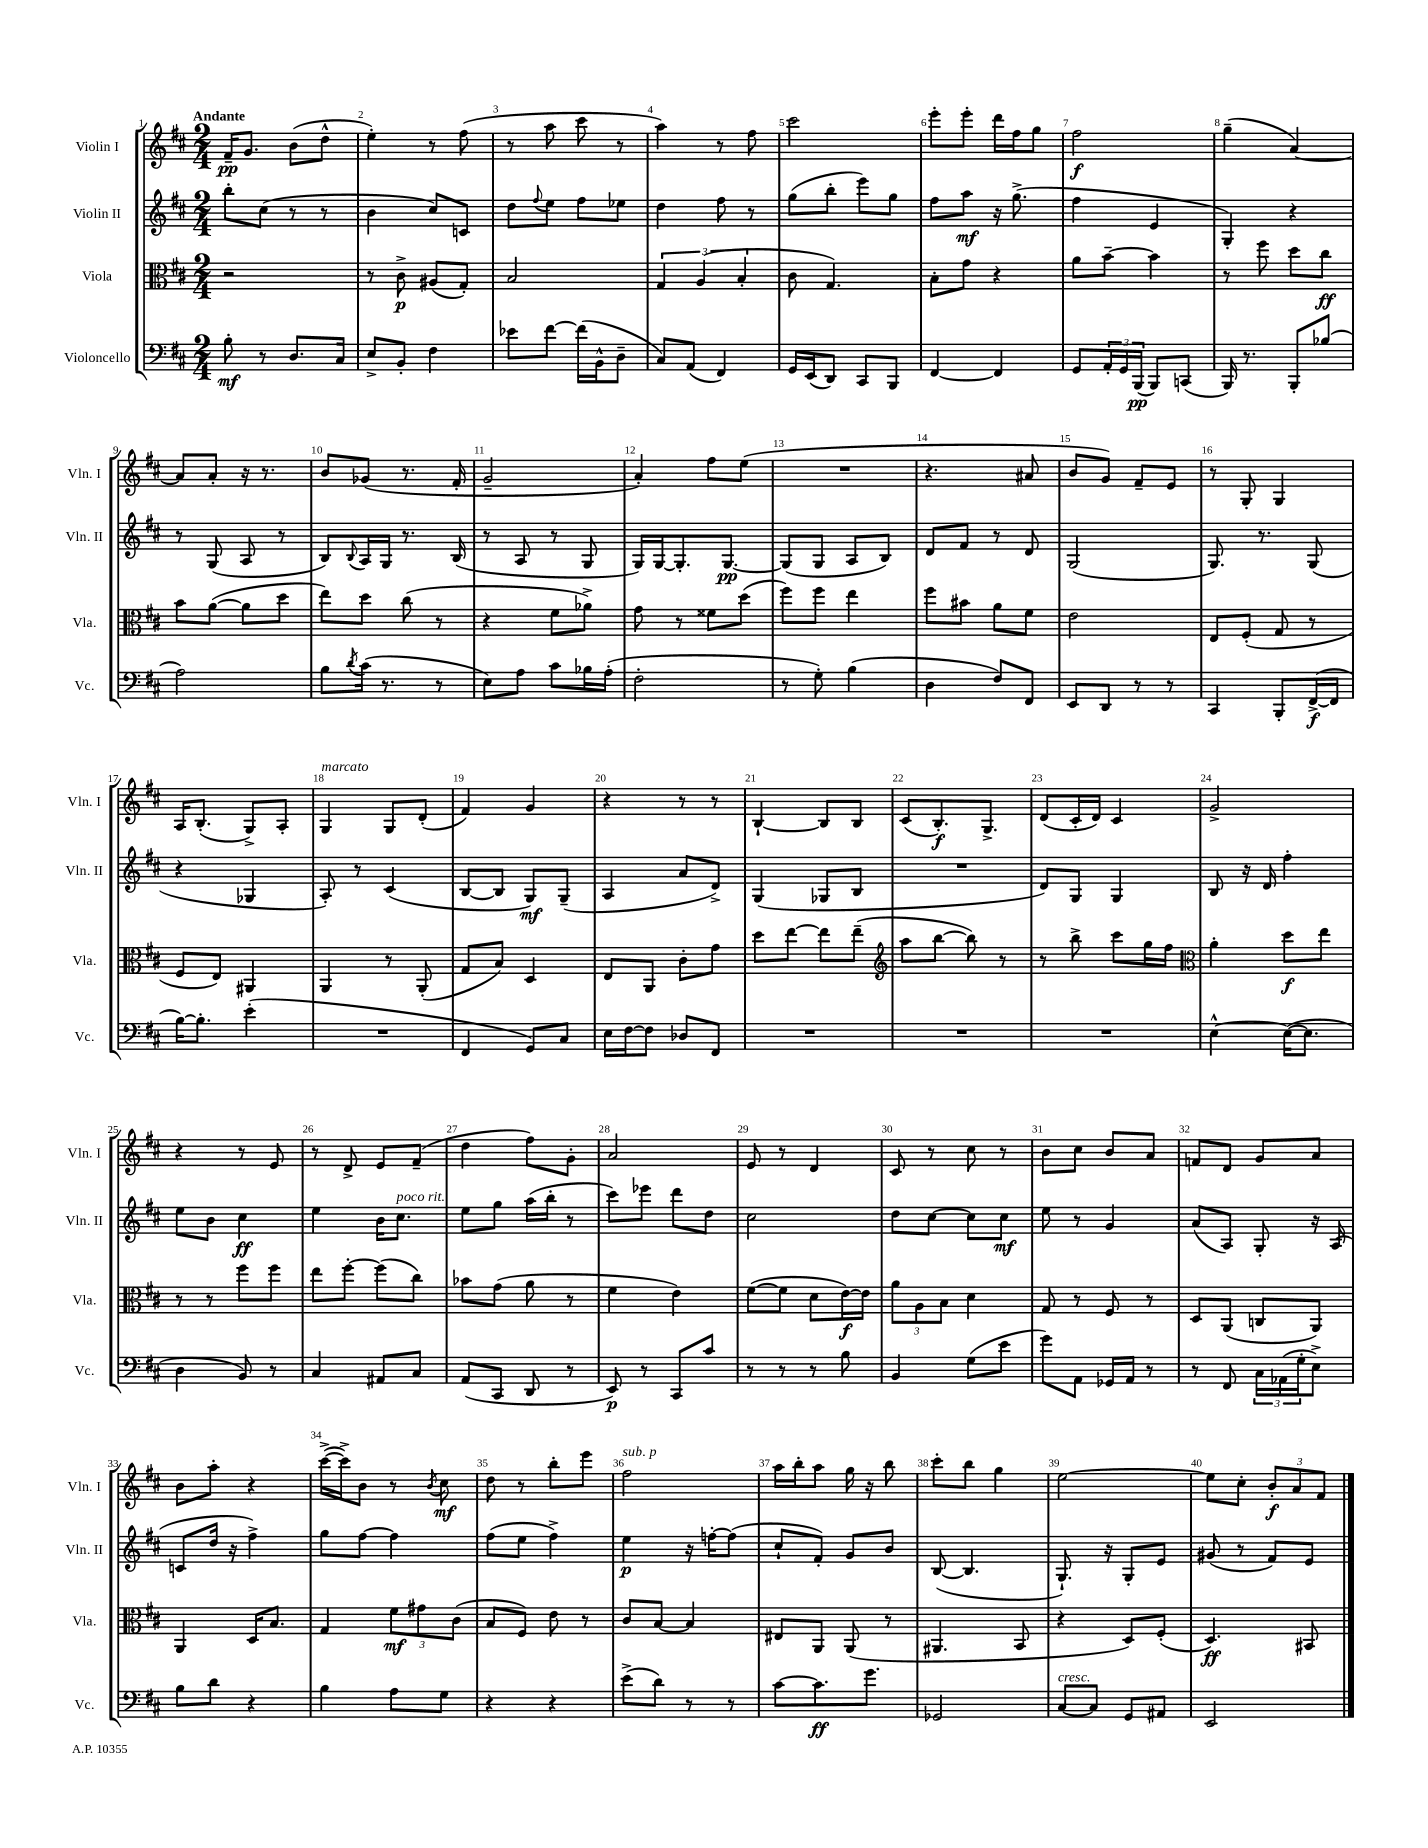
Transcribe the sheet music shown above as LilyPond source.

<<
\new StaffGroup <<
\new Staff = "s0" \with { instrumentName = "Violin I" shortInstrumentName = "Vln. I" } {
    \clef treble \key d \major \numericTimeSignature \time 2/4 \tempo "Andante"
    fis'16--\pp g'8. b'8( d''8-^ |
    e''4-.) r8 fis''8( |
    r8 a''8 cis'''8 r8 |
    a''4) r8 fis''8 |
    cis'''2 |
    e'''8-. e'''8-. d'''16 fis''16 g''8 |
    fis''2\f |
    g''4--( a'4~) |
    a'8 a'8-. r16 r8. |
    b'8 ges'8( r8. fis'16-. |
    g'2-- |
    a'4-.) fis''8 e''8( |
    R2 |
    r4. ais'8 |
    b'8 g'8) fis'8-- e'8 |
    r8 g8-. g4 |
    a16 b8.-.( g8->) a8-. |
    g4^\markup { \italic "marcato" } g8 d'8-.( |
    fis'4) g'4 |
    r4 r8 r8 |
    b4~-! b8 b8 |
    cis'8( b8.-.\f) g8.-> |
    d'8( cis'16-. d'16) cis'4 |
    g'2-> |
    r4 r8 e'8 |
    r8 d'8-> e'8 fis'8--( |
    d''4 fis''8) g'8-. |
    a'2 |
    e'8 r8 d'4 |
    cis'8 r8 cis''8 r8 |
    b'8 cis''8 b'8 a'8 |
    f'8 d'8 g'8 a'8 |
    b'8 a''8-. r4 |
    cis'''16~->( cis'''16->) b'8 r8 \acciaccatura { b'8 } cis''8\mf |
    d''8 r8 b''8-. e'''8 |
    fis''2^\markup { \italic "sub. p" } |
    a''16 b''16-. a''8 g''16 r16 b''8 |
    cis'''8-. b''8 g''4 |
    e''2~ |
    e''8 cis''8-. \tuplet 3/2 { b'8-.\f a'8 fis'8 } \bar "|." |
}
\new Staff = "s1" \with { instrumentName = "Violin II" shortInstrumentName = "Vln. II" } {
    \clef treble \key d \major \numericTimeSignature \time 2/4
    b''8-. cis''8( r8 r8 |
    b'4 cis''8) c'8 |
    d''8 \appoggiatura { fis''8 } e''8 fis''8 ees''8 |
    d''4 fis''8 r8 |
    g''8( b''8-. e'''8) g''8 |
    fis''8 a''8\mf r16 g''8.->( |
    fis''4 e'4 |
    g4-.) r4 |
    r8 g8( a8 r8 |
    b8) \appoggiatura { b8 } a16 g16 r8. b16( |
    r8 a8 r8 g8 |
    g16) g16~ g8.-. g8.~\pp |
    g8( g8 a8 b8) |
    d'8 fis'8 r8 d'8 |
    g2( |
    g8.) r8. g8( |
    r4 ges4 |
    a8-.) r8 cis'4( |
    b8~ b8 g8\mf) g8--( |
    a4 a'8 d'8->) |
    g4( ges8 b8 |
    R2 |
    d'8) g8 g4 |
    b8 r16 d'16 fis''4-. |
    e''8 b'8 cis''4\ff |
    e''4 b'16 cis''8.^\markup { \italic "poco rit." } |
    e''8 g''8 a''16( b''16-. r8 |
    cis'''8) ees'''8 d'''8 d''8 |
    cis''2 |
    d''8 cis''8~ cis''8 cis''8\mf |
    e''8 r8 g'4 |
    a'8( a8) g8-. r16 a16( |
    c'8 d''16 r16 fis''4->) |
    g''8 fis''8~ fis''4 |
    fis''8( e''8 fis''4->) |
    e''4\p r16 f''16~-. f''8( |
    cis''8-! fis'8-.) g'8 b'8 |
    b8~( b4. |
    g8.-!) r16 g8-. e'8 |
    gis'8( r8 fis'8) e'8 \bar "|." |
}
\new Staff = "s2" \with { instrumentName = "Viola" shortInstrumentName = "Vla." } {
    \clef alto \key d \major \numericTimeSignature \time 2/4
    r2 |
    r8 cis'8->\p ais8( g8-.) |
    b2 |
    \tuplet 3/2 { g4 a4( b4-. } |
    cis'8 g4.) |
    b8-. g'8 r4 |
    a'8 b'8~-- b'4 |
    r8 fis''8 d''8 cis''8\ff |
    b'8 a'8~( a'8 d''8 |
    e''8) d''8 cis''8( r8 |
    r4 fis'8 aes'8->) |
    g'8 r8 fisis'8 d''8( |
    fis''8) fis''8 e''4 |
    fis''8 bis'8 a'8 fis'8 |
    e'2 |
    e8 fis8-.( g8 r8 |
    fis8 e8) ais,4 |
    a,4 r8 a,8-.( |
    g8 b8) d4 |
    e8 a,8 cis'8-. g'8 |
    d''8 e''8~ e''8 e''8--( |
    \clef treble a''8 b''8~ b''8) r8 |
    r8 b''8-> cis'''8 g''16 fis''16 |
    \clef alto a'4-. d''8\f e''8 |
    r8 r8 fis''8 fis''8 |
    e''8 fis''8~-. fis''8( cis''8) |
    bes'8 g'8( a'8 r8 |
    fis'4 e'4) |
    fis'8~( fis'8 d'8 e'16~\f) e'16 |
    \tuplet 3/2 { a'8 a8 b8 } d'4 |
    g8 r8 fis8 r8 |
    d8 a,8( c8 a,8) |
    a,4 d16 b8. |
    g4 \tuplet 3/2 { fis'8\mf gis'8 cis'8( } |
    b8 fis8) e'8 r8 |
    cis'8 b8~ b4 |
    eis8 a,8 a,8( r8 |
    ais,4. b,8 |
    r4 d8) fis8-.( |
    d4.\ff) bis,8 \bar "|." |
}
\new Staff = "s3" \with { instrumentName = "Violoncello" shortInstrumentName = "Vc." } {
    \clef bass \key d \major \numericTimeSignature \time 2/4
    b8-.\mf r8 d8. cis16 |
    e8-> b,8-. fis4 |
    ees'8 fis'8~ fis'16( b,16-^ d8-- |
    cis8) a,8( fis,4) |
    g,16 e,16( d,8) cis,8 b,,8 |
    fis,4~ fis,4 |
    g,8 \tuplet 3/2 { a,16-. g,16 b,,16\pp( } b,,8) c,8( |
    b,,16) r8. b,,8-. bes8( |
    a2) |
    b8 \acciaccatura { d'8 } cis'16( r8. r8 |
    e8) a8 cis'8 bes16 a16-.( |
    fis2-. |
    r8 g8-.) b4( |
    d4 fis8) fis,8 |
    e,8 d,8 r8 r8 |
    cis,4 b,,8-. fis,16~->\f( fis,16 |
    b16~) b8.-. e'4-.( |
    R2 |
    fis,4 g,8) cis8 |
    e16 fis16~ fis8 des8 fis,8 |
    R2 |
    R2 |
    R2 |
    e4~-^ e16~( e8. |
    d4 b,8) r8 |
    cis4 ais,8 cis8 |
    a,8( cis,8 d,8 r8 |
    e,8\p) r8 cis,8 cis'8 |
    r8 r8 r8 b8 |
    b,4 g8( e'8 |
    g'8) a,8 ges,16 a,16 r8 |
    r8 fis,8 \tuplet 3/2 { cis16 aes,16( g16-. } e8->) |
    b8 d'8 r4 |
    b4 a8 g8 |
    r4 r4 |
    e'8->( d'8) r8 r8 |
    cis'8~ cis'8.\ff g'8. |
    ges,2 |
    cis8~^\markup { \italic "cresc." } cis8 g,8 ais,8 |
    e,2 \bar "|." |
}
>>
>>
\layout { \context { \Score \override BarNumber.break-visibility = ##(#f #t #t) barNumberVisibility = #all-bar-numbers-visible } }
